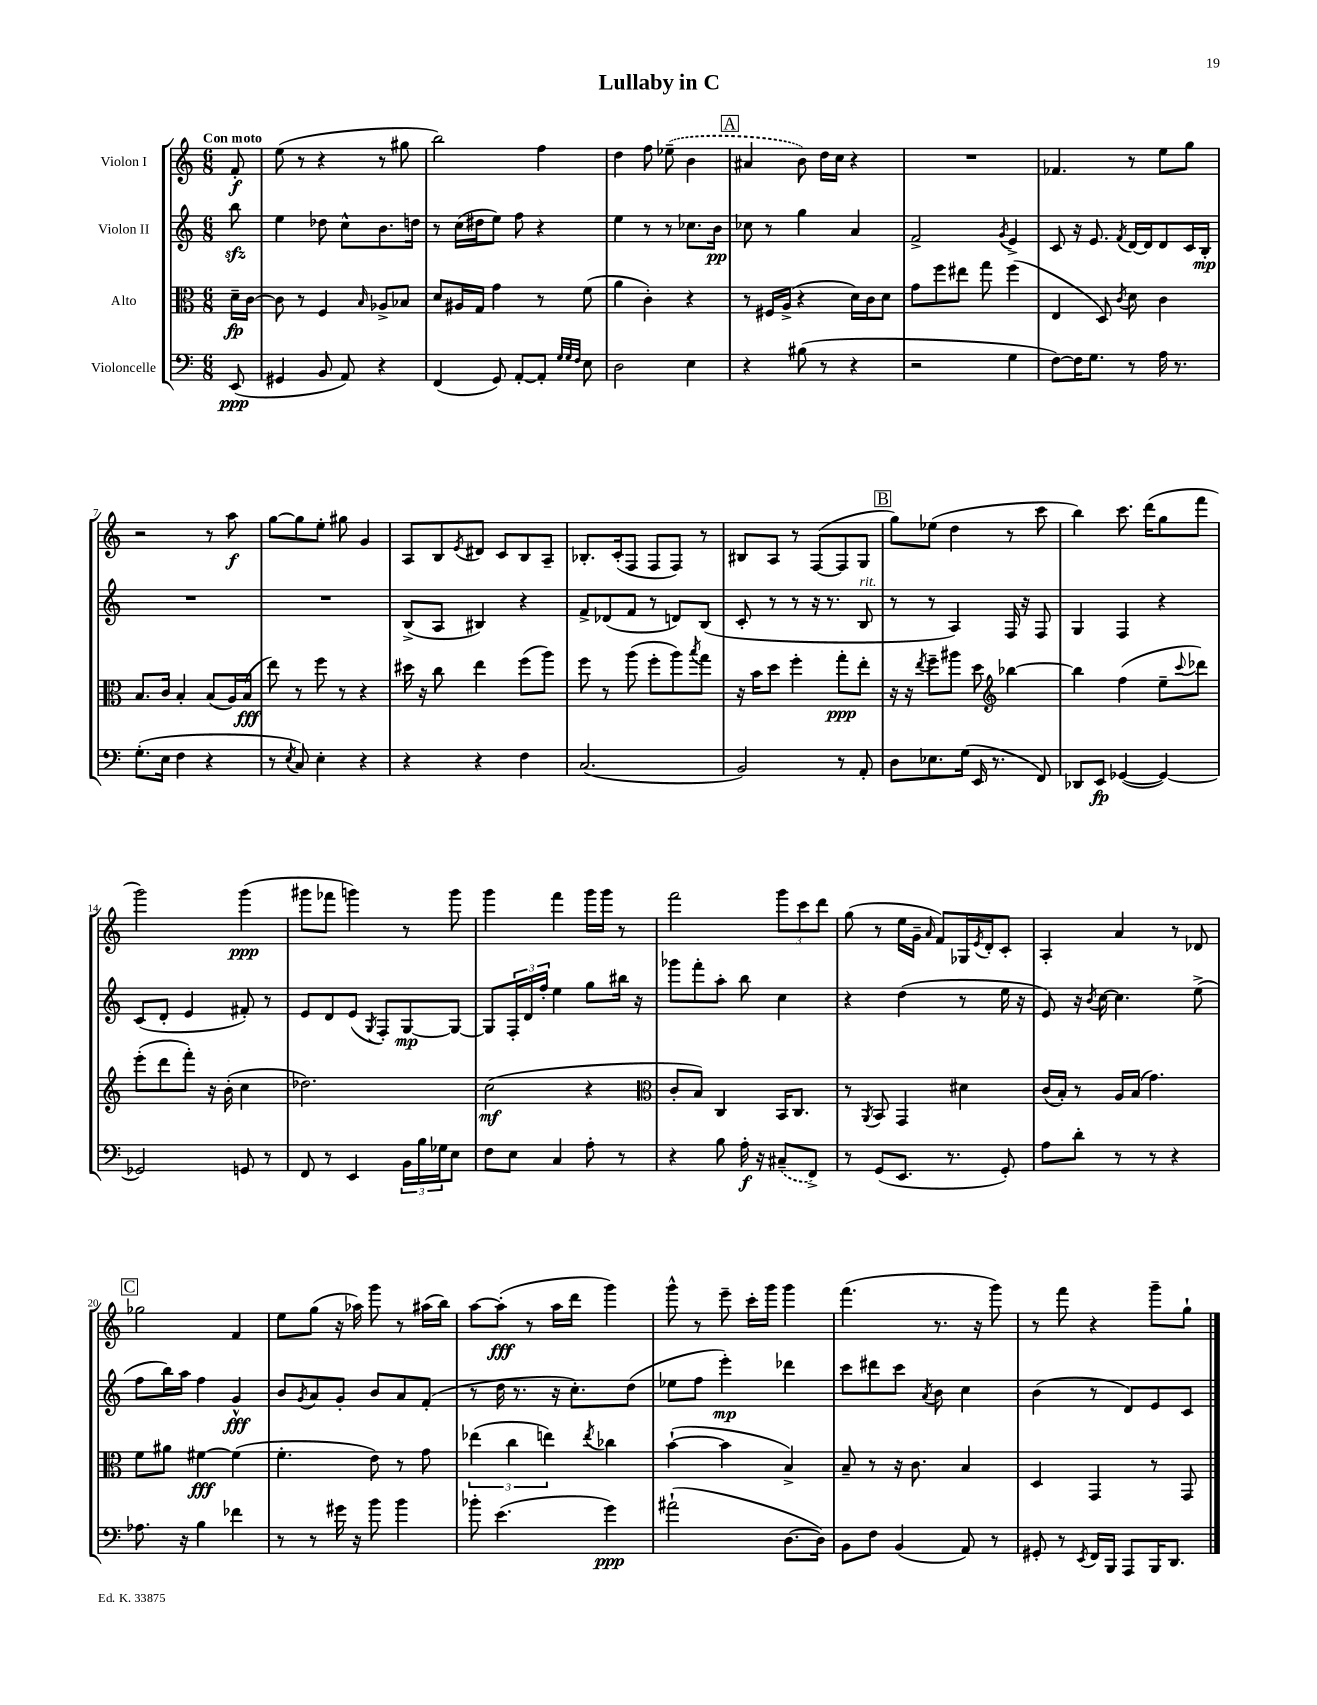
\header { title = "Lullaby in C" }
<<
\new StaffGroup <<
\new Staff = "s0" \with { instrumentName = "Violon I" } {
    \clef treble \key c \major \numericTimeSignature \time 6/8 \partial 8 \tempo "Con moto"
    f'8-.\f |
    e''8( r8 r4 r8 gis''8 |
    b''2) f''4 |
    d''4 f''8 \once \slurDashed ees''8--( b'4 |
    \mark \markup { \box "A" } ais'4 b'8) d''16 c''16 r4 |
    R2. |
    fes'4. r8 e''8 g''8 |
    r2 r8 a''8\f |
    g''8~ g''8 e''8-. gis''8 g'4 |
    a8 b8 \acciaccatura { e'8 } dis'8 c'8 b8 a8-- |
    bes8.-. c'16-.( f8 f8 f8) r8 |
    bis8 a8 r8 f8~( f8 g8 |
    \mark \markup { \box "B" } g''8) ees''8( d''4 r8 c'''8 |
    b''4) c'''8. d'''16( g''8 f'''8 |
    g'''2) g'''4\ppp( |
    gis'''8 fes'''8 g'''4) r8 g'''8 |
    g'''4 f'''4 g'''16 g'''16 r8 |
    f'''2 \tuplet 3/2 { g'''8 c'''8 d'''8 } |
    g''8( r8 e''16 g'16-- \grace { a'16 } f'8) ges16 \acciaccatura { e'8 } d'16-. c'8-. |
    a4-. a'4 r8 des'8 |
    \mark \markup { \box "C" } ges''2 f'4 |
    e''8 g''8( r16 aes''16) g'''8 r8 ais''16( b''16) |
    a''8~ a''8-.\fff( r8 a''16 d'''16 g'''4) |
    g'''8-^ r8 e'''8-- c'''16-. g'''16 g'''4 |
    f'''4.( r8. r16 g'''8) |
    r8 f'''8 r4 g'''8-- g''8-! \bar "|." |
}
\new Staff = "s1" \with { instrumentName = "Violon II" } {
    \clef treble \key c \major \numericTimeSignature \time 6/8 \partial 8
    b''8\sfz |
    e''4 des''8 c''8-^ b'8. d''16 |
    r8 c''16( dis''16 e''8) f''8 r4 |
    e''4 r8 r8 ces''8. b'16\pp |
    \mark \markup { \box "A" } ces''8 r8 g''4 a'4 |
    f'2-> \acciaccatura { g'8 } e'4-> |
    c'8 r16 e'8. \acciaccatura { f'8 } d'16~ d'16 d'8 c'16 b16-.\mp |
    R2. |
    R2. |
    b8->( a8 bis4) r4 |
    f'8-> des'8( f'8 r8 d'8) b8( |
    c'8-. r8 r8 r16 r8. b8^\markup { \italic "rit." } |
    \mark \markup { \box "B" } r8 r8 a4) f16 r16 f8 |
    g4 f4 r4 |
    c'8( d'8-. e'4 fis'8-.) r8 |
    e'8 d'8 e'8( \acciaccatura { g8 } f8-.) g8~\mp g8~ |
    g8 \tuplet 3/2 { f16-. d'16 f''16-. } e''4 g''8 bis''16 r16 |
    ges'''8 f'''8-. a''8-. b''8 c''4 |
    r4 d''4( r8 e''16 r16 |
    e'8) r16 \acciaccatura { b'8 } c''16~ c''4. e''8->( |
    \mark \markup { \box "C" } f''8 b''16) a''16 f''4 g'4-^\fff |
    b'8 \acciaccatura { g'8 } a'8 g'8-. b'8 a'8 f'8-.( |
    r8 d''16 r8. r16 c''8.-.) d''8( |
    ees''8 f''8 e'''4-.\mp) des'''4 |
    c'''8 dis'''8 c'''8 \acciaccatura { a'8 } b'8 c''4 |
    b'4( r8 d'8) e'8 c'8 \bar "|." |
}
\new Staff = "s2" \with { instrumentName = "Alto" } {
    \clef alto \key c \major \numericTimeSignature \time 6/8 \partial 8
    d'16--\fp c'16~ |
    c'8 r8 f4 \grace { b16 } aes8-> bes8 |
    d'8 ais16 g16 g'4 r8 f'8( |
    a'4 c'4-.) r4 |
    \mark \markup { \box "A" } r8 fis16 a16->( r4 d'16) c'16 d'8 |
    g'8 f''8 eis''8 g''8 f''4( |
    e4 d8) \acciaccatura { c'8 } d'8 c'4 |
    b8. c'16 b4-. b8( a16) b16\fff( |
    e''8) r8 f''8 r8 r4 |
    dis''16 r16 c''8 e''4 f''8( a''8) |
    f''8 r8 a''8( f''8-. a''8) \acciaccatura { b''8 } g''8 |
    r16 b'16 d''8 f''4-. g''8-.\ppp e''8-. |
    \mark \markup { \box "B" } r16 r16 \acciaccatura { e''8 } f''8-- ais''8 d''8 \clef treble bes''4~ |
    bes''4 f''4( e''8-- \appoggiatura { c'''8 } des'''8) |
    e'''8-.( d'''8 f'''8-.) r16 b'16-.( c''4 |
    des''2.) |
    c''2\mf( r4 |
    \clef alto c'8-. b8) c4 b,16 c8. |
    r8 \acciaccatura { a,8 } b,8 g,4 dis'4 |
    c'16( b16-.) r8 a16 b16( g'4.) |
    \mark \markup { \box "C" } f'8 ais'8 fis'4~\fff fis'4( |
    f'4.-. e'8) r8 g'8 |
    \tuplet 3/2 { ees''4( c''4 e''4) } \acciaccatura { e''8 } ces''4 |
    b'4~-!( b'4 b4->) |
    b8-- r8 r16 c'8. b4 |
    d4 g,4 r8 g,8 \bar "|." |
}
\new Staff = "s3" \with { instrumentName = "Violoncelle" } {
    \clef bass \key c \major \numericTimeSignature \time 6/8 \partial 8
    e,8\ppp( |
    gis,4 b,8 a,8) r4 |
    f,4( g,8) a,8~-. a,8-. \grace { g32 g32 f32 } e8 |
    d2 e4 |
    \mark \markup { \box "A" } r4 bis8( r8 r4 |
    r2 g4 |
    f8~) f16 g8. r8 a16 r8. |
    g8.-.( e16 f4 r4 |
    r8 \acciaccatura { e8 } c8) e4-. r4 |
    r4 r4 f4 |
    c2.( |
    b,2) r8 a,8-. |
    \mark \markup { \box "B" } d8 ees8. g16( e,16 r8. f,8) |
    des,8 e,8\fp ges,4~( ges,4~) |
    ges,2 g,8 r8 |
    f,8 r8 e,4 \tuplet 3/2 { b,16 b16 ges16 } e8 |
    f8 e8 c4 a8-. r8 |
    r4 b8 a16-.\f r16 \once \slurDashed cis8--( f,8->) |
    r8 g,8( e,8. r8. g,8-.) |
    a8 d'8-. r8 r8 r4 |
    \mark \markup { \box "C" } aes8. r16 b4 fes'4 |
    r8 r8 gis'16 r16 b'8 b'4 |
    bes'8-. e'4.( g'4\ppp) |
    ais'2-!( d8.~ d16) |
    b,8 f8 b,4( a,8) r8 |
    gis,8-. r8 \acciaccatura { e,8 } f,16 b,,16 a,,8 b,,16 d,8. \bar "|." |
}
>>
>>
